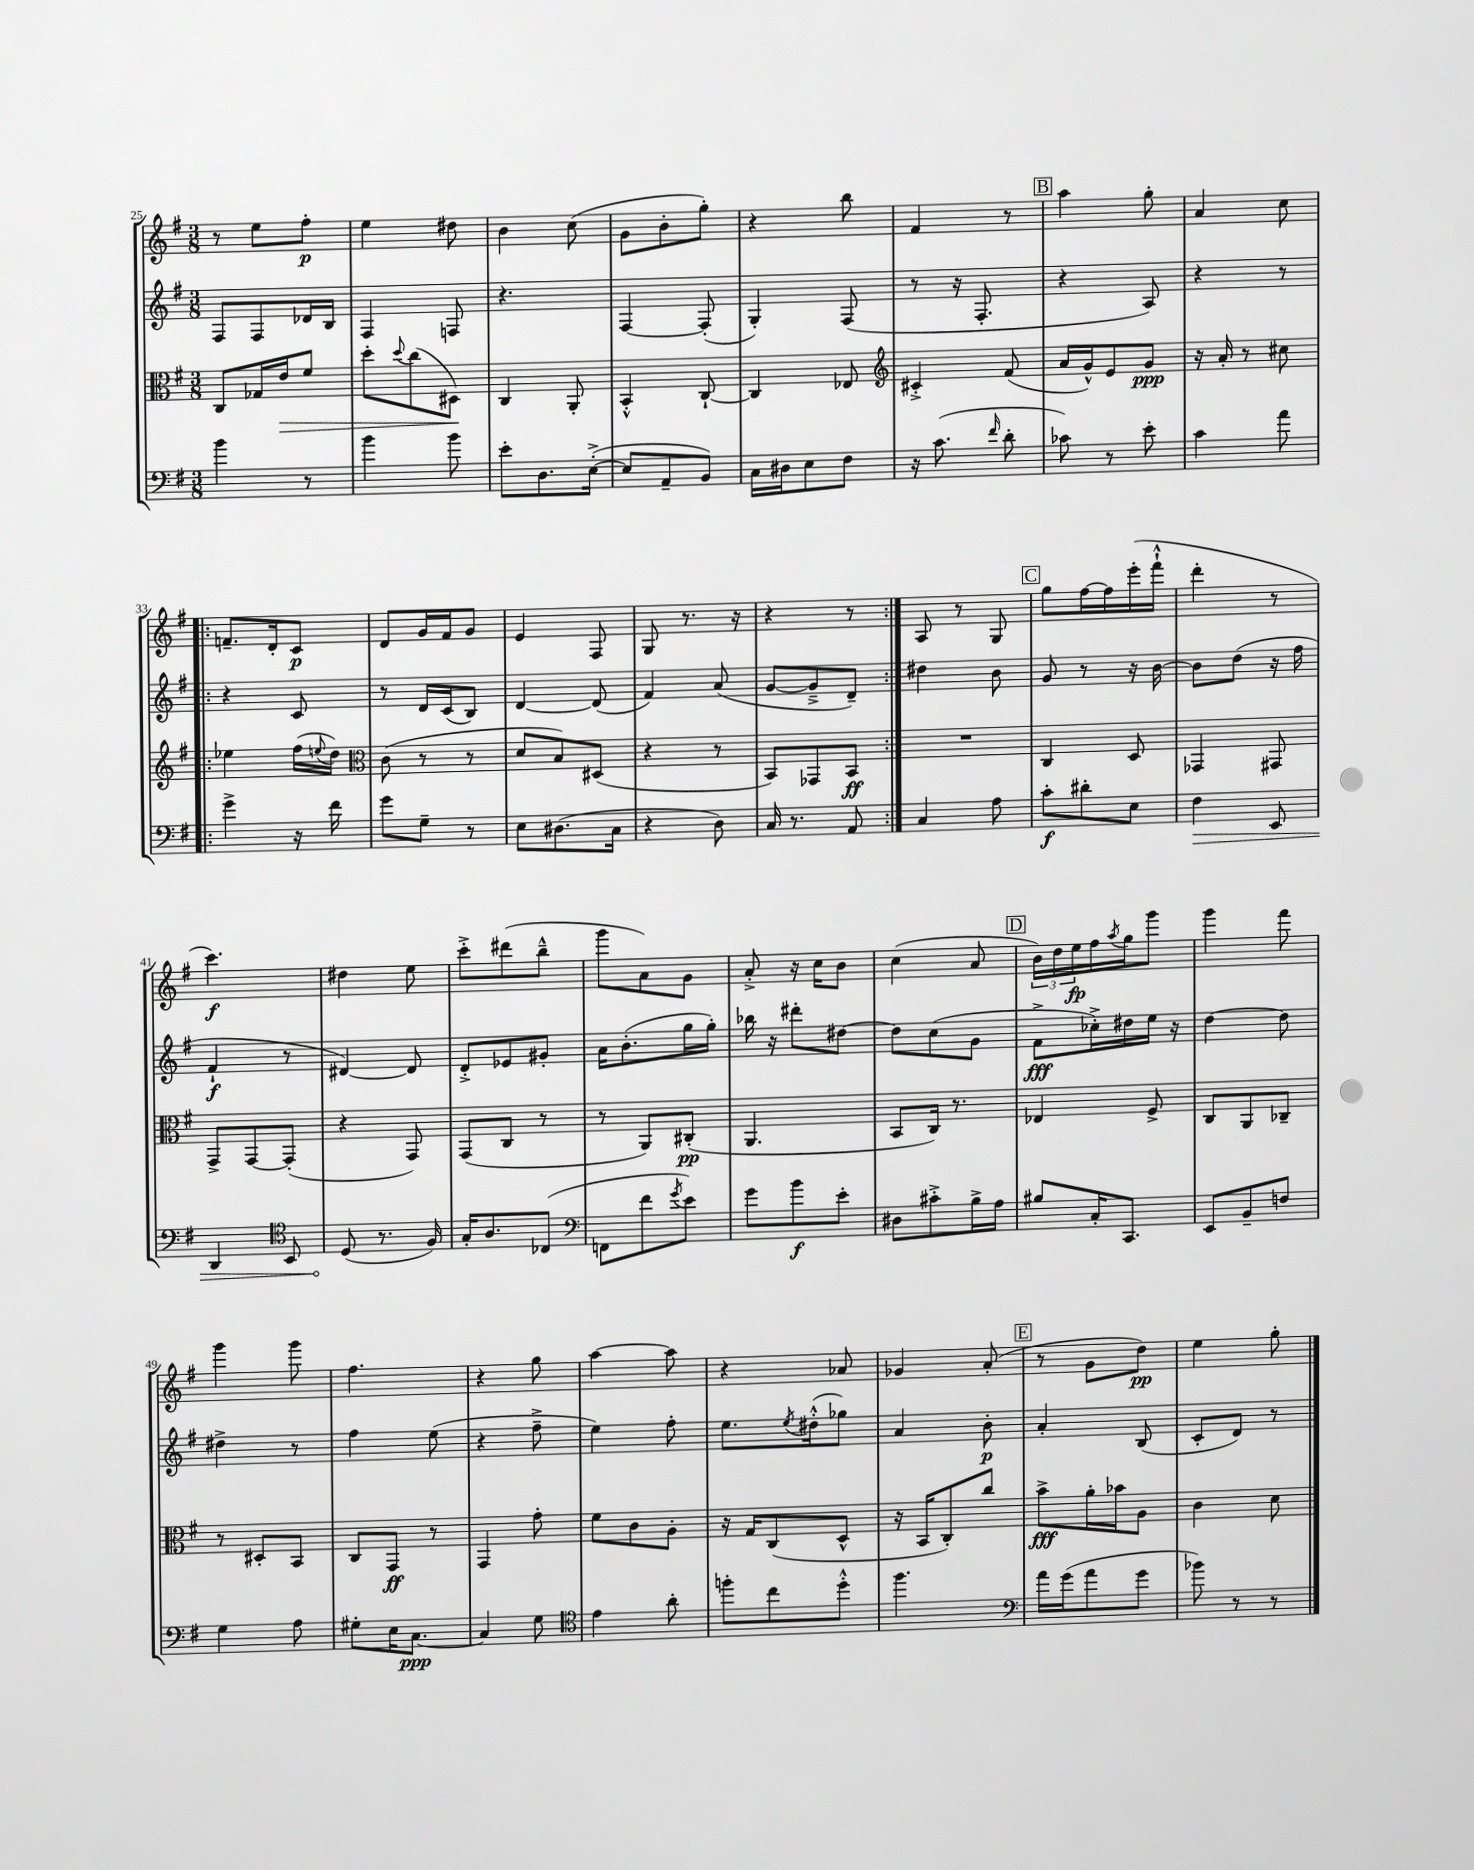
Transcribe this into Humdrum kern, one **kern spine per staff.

**kern	**kern	**kern	**kern
*staff4	*staff3	*staff2	*staff1
*clefF4	*clefC3	*clefG2	*clefG2
*k[f#]	*k[f#]	*k[f#]	*k[f#]
*M3/8	*M3/8	*M3/8	*M3/8
4b	8C	8F#	8r
.	16G-	8F#	8ee
.	16e	.	.
8r	8f#	16d-	8ff#'
.	.	16B	.
=	=	=	=
4b	8dd'	4F#	4ee
.	8qqdd	.	.
.	(8cc	.	.
8b	8D#)	8F	8dd#
=	=	=	=
8e'	4C	4.r	4b
8.D	.	.	.
.	8AA'	.	(8cc
([16E'^	.	.	.
=	=	=	=
8E]	4BB'^^	[4F#	8g
8AA~	.	.	8b'
8BB)	[8C`	(8F#']	8gg')
=	=	=	=
16C	4C]	4G')	4r
16D#	.	.	.
8E	.	.	.
8F#	8E-	(8F#	8bb
=	=	=	=
*	*clefG2	*	*
16r	4c#'^	8r	4f#
(8.c	.	.	.
.	.	16r	.
.	.	8.F#'	.
16qqf#	.	.	.
8d'	(8f#	.	8r
=	=	=	=
8c-)	16a	4r	4aa
.	16g^^)	.	.
8r	8e	.	.
8e'	8g	8A)	8gg'
=	=	=	=
4c	16r	4r	4a
.	16a'	.	.
.	8r	.	.
8a	8cc#	8r	8cc
=!|:	=!|:	=!|:	=!|:
4g^	4ee-	4r	8.f~
.	.	.	16d'
16r	(16ff#	8c	8c
.	8qqee	.	.
16f#	16dd)	.	.
=	=	=	=
*	*clefC3	*	*
8g	(8c	8r	8d
8G~	8r	16d	16g
.	.	(16c	16f#
8r	8r	8B)	8g
=	=	=	=
8E	8d	[4d	4e
(8.D#	8B)	.	.
.	(8D#	(8d]	8F#
16C	.	.	.
=	=	=	=
4r	4r	4f#)	8G
.	.	.	8.r
8D)	8r	(8a	.
.	.	.	16r
=	=	=	=
16C	8BB)	[8g	4r
8.r	.	.	.
.	8GG-	8g~^]	.
8AA	8BB	8d~)	8r
=:|!	=:|!	=:|!	=:|!
4C	4.r	4dd#	8A
.	.	.	8r
8A	.	8b	8G
=	=	=	=
8c'	4C	8g	8gg
8d#'	.	8r	[16ff#
.	.	.	16ff#]
8E	8D	16r	(16eee'
.	.	[16b	16fff#`^^
=	=	=	=
4F#	4GG-	8b]	4ddd'
.	.	(8dd	.
8EE	8GG#	16r	8r
.	.	16ff#	.
=	=	=	=
4DD	8GG^	4f#`	4.ccc)
.	[8GG	.	.
*clefC4	*	*	*
8BB	(8GG']	8r	.
=	=	=	=
(8D	4r	[4d#)	4dd#
8.r	.	.	.
.	8GG)	8d#]	8ee
16F#)	.	.	.
=	=	=	=
16G'	(8GG	8d'^	8ccc'^
8.A	.	.	.
.	8C	8e-	(8ddd#
(8C-	8r	8g#'	8bb~^^
=	=	=	=
*clefF4	*	*	*
8FF	8r	16a	8ggg
.	.	(8.b'	.
8f#	8AA)	.	8a)
8qg	.	.	.
8e)	(8C#'	16gg	8g
.	.	16gg')	.
=	=	=	=
8g	4.AA	16bb-	8a'^
.	.	16r	.
8b	.	8ddd#'	16r
.	.	.	16cc
8e'	.	[8dd#	8b
=	=	=	=
8D#	8BB	8dd#]	(4cc
8c#'^	16C)	(8cc	.
.	8.r	.	.
16B^	.	8g	8a
16A	.	.	.
=	=	=	=
8B#	4E-	8f#^	24b)
.	.	.	24dd
.	.	.	24ee
16C'	.	16cc-'^)	16ff#
.	.	.	8qaa
8.CC	.	16dd#	16gg
.	8F#^	16ee	8ggg
.	.	16r	.
=	=	=	=
8EE	8C	[4dd	4ggg
8BB~	8AA	.	.
8F	8C-~	8dd]	8fff#
=	=	=	=
4G	8r	4dd#^	4ggg
.	8D#'	.	.
8A	8BB	8r	8ggg
=	=	=	=
8G#'	8C	4ff#	4.ff#
16E	8GG	.	.
[8.C	.	.	.
.	8r	(8ee	.
=	=	=	=
4C]	4GG	4r	4r
8G	8g'	8ff#~^	8gg
=	=	=	=
*clefC4	*	*	*
4e	8f#	4ee)	[4aa
.	8c	.	.
8a'	8A'	8ff#'	8aa]
=	=	=	=
8ff'	16r	8.ee	4r
.	16G	.	.
8cc	(8C	.	.
.	.	8qee	.
.	.	(16dd#'^^	.
8dd'^^	8D^^	8gg-)	8a-
=	=	=	=
4.ff#	16r	4a	4g-
.	16BB	.	.
.	8C')	.	.
.	8cc	8b'	(8a'
=	=	=	=
*clefF4	*	*	*
16a	8b^	4a'	8r
(16g	.	.	.
8a	16a'	.	8g
.	16b-	.	.
8g	8A	(8B	8dd)
=	=	=	=
8b-)	4c	8c'	4ee
8r	.	8d)	.
8r	8d	8r	8gg'
==	==	==	==
*-	*-	*-	*-
